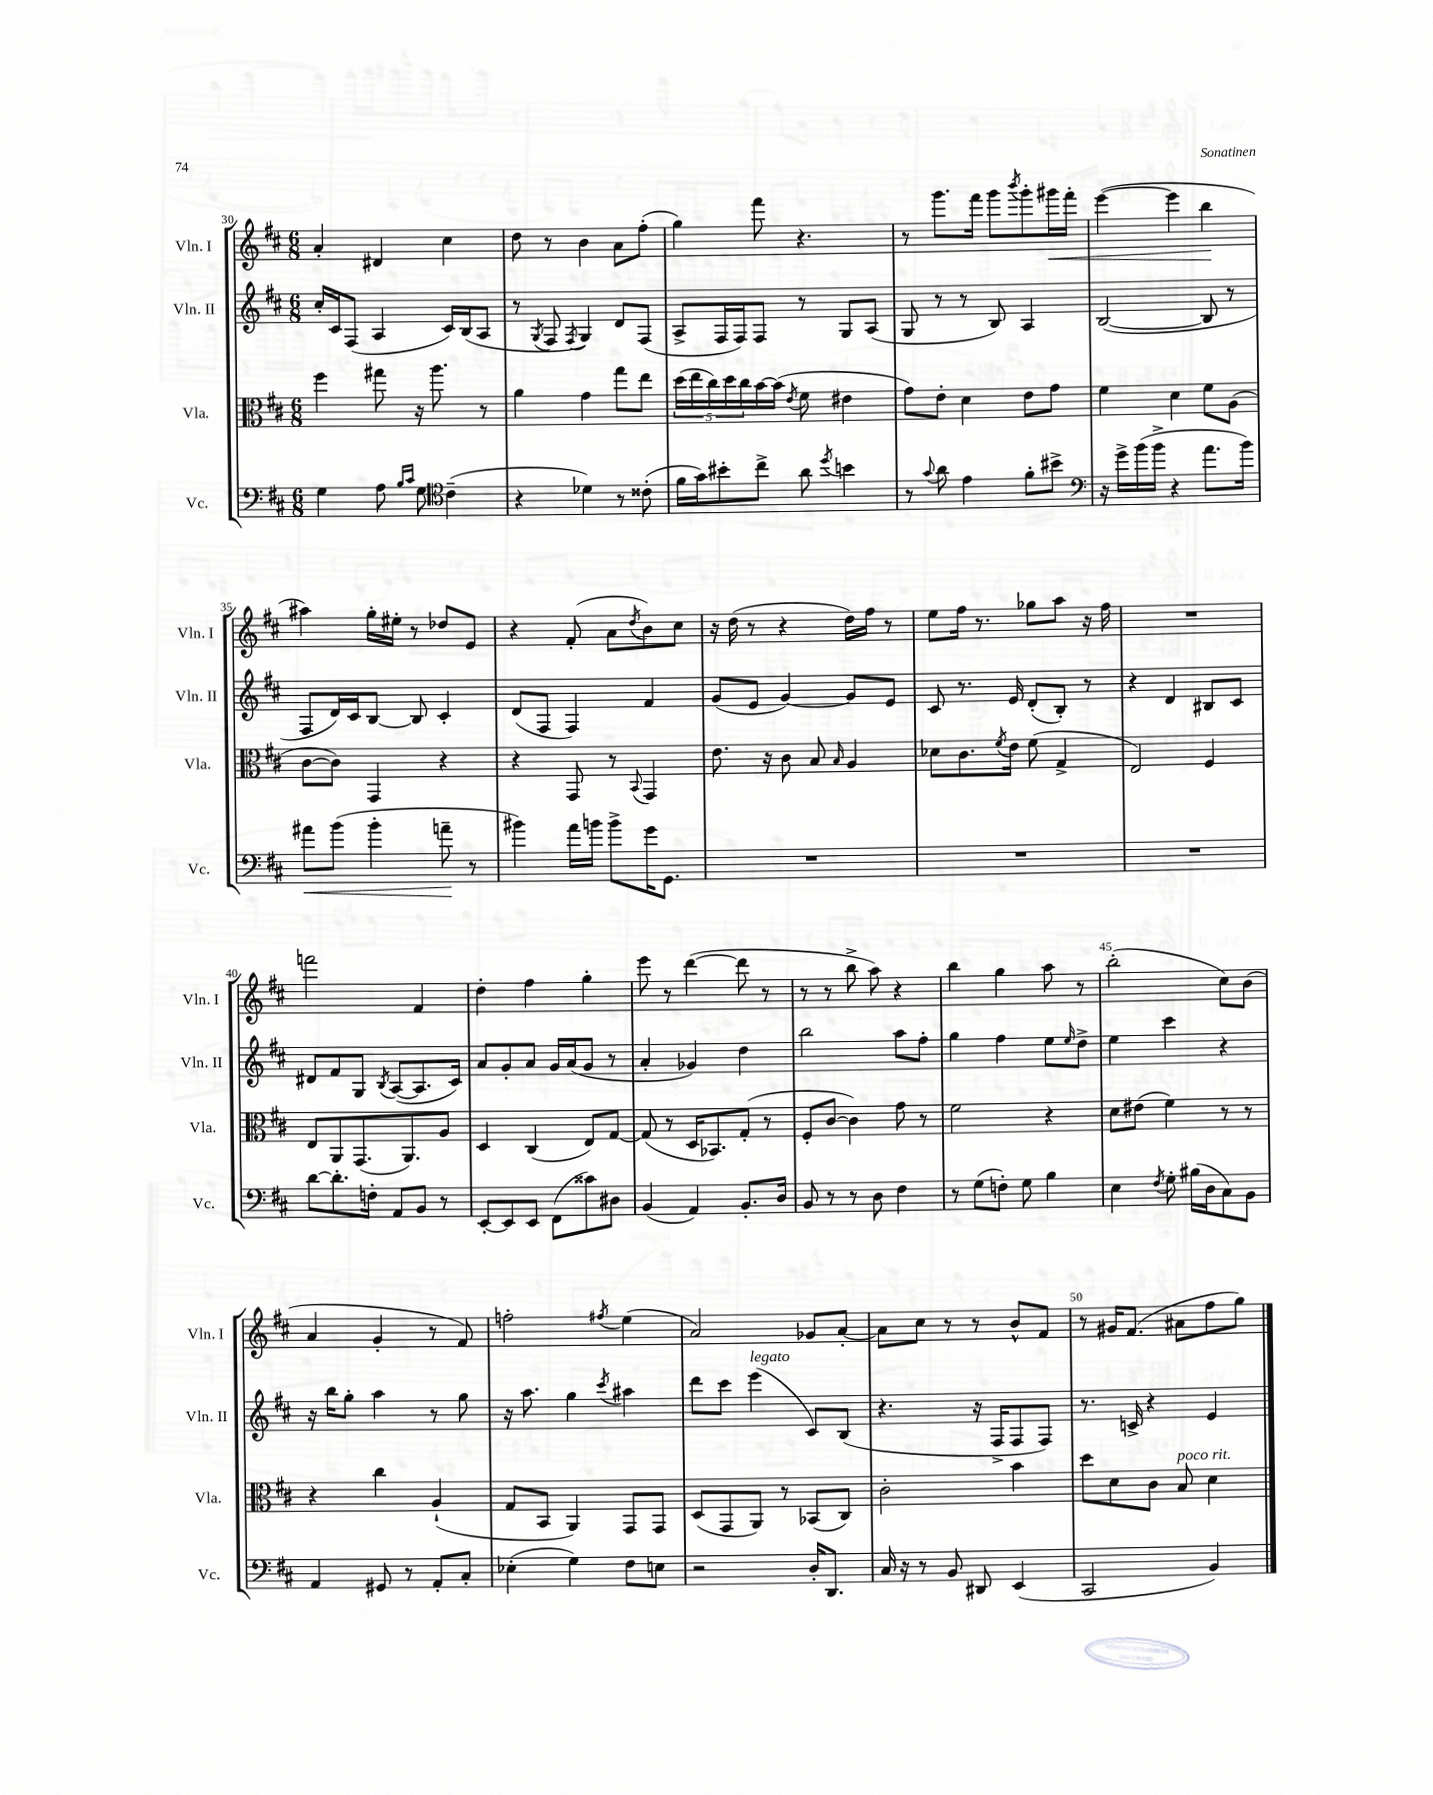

**kern	**dynam	**kern	**kern	**kern	**dynam
*part4	*part4	*part3	*part2	*part1	*part1
*staff4	*staff4	*staff3	*staff2	*staff1	*staff1
*I"Vc.	*	*I"Vla.	*I"Vln. II	*I"Vln. I	*
*I'Vc.	*	*I'Vla.	*I'Vln. II	*I'Vln. I	*
*clefF4	*	*clefC3	*clefG2	*clefG2	*
*k[f#c#]	*	*k[f#c#]	*k[f#c#]	*k[f#c#]	*
*M6/8	*	*M6/8	*M6/8	*M6/8	*
=30	=30	=30	=30	=30	=30
4G\	.	4ff#\	16cc#'/LL	4a'/	.
.	.	.	16c#/J	.	.
.	.	.	(8F#/J	.	.
8A\	.	8gg#X\	4A/	4d#X/	.
16qqB/LL	.	.	.	.	.
16qqc#/JJ	.	.	.	.	.
8G\	.	16r	.	.	.
.	.	8.aa\	.	.	.
*clefC4	*	*	*	*	*
(4c#~\	.	.	16c#/LL)	4cc#\	.
.	.	.	(16B/J	.	.
.	.	8r	8A/J	.	.
=31	=31	=31	=31	=31	=31
4r	.	4a\	8r	8dd\	.
.	.	.	8qG/	.	.
.	.	.	8F#/	8r	.
.	.	.	8qF#/	.	.
4d-X\)	.	4g\	4G/)	4b\	.
8r	.	8gg\L	8d/L	8a\L	.
(8c##X'\	.	8ee\J	(8F#/J	(8ff#'\J	.
=32	=32	=32	=32	=32	=32
16f#\LL	.	(20dd\LL	8A^/L	4gg\)	.
.	.	20ee\	.	.	.
16g\J)	.	.	.	.	.
.	.	20cc#\)	.	.	.
8b#X'\	.	.	16F#/L	.	.
.	.	20dd\	.	.	.
.	.	.	16F#/J)	.	.
.	.	20cc#\	.	.	.
8cc#^\J	.	[16b\	8F#/J	8fff#\	.
.	.	(16b\JJ]	.	.	.
.	.	8qe/	.	.	.
8a\	.	8f#\	8r	4.r	.
8qdd/	.	.	.	.	.
4bn\	.	4e#X\	8G/L	.	.
.	.	.	(8A/J	.	.
=33	=33	=33	=33	=33	=33
8r	.	8g\L)	8G/	8r	.
8qqg/	.	.	.	.	.
8a\	.	8e'\J	8r	8.ggg\L	.
4e\	.	4d\	8r	.	.
.	.	.	.	16fff#\Jk	.
.	.	.	8B/)	8ggg\L	.
.	.	.	.	8qbbb/	.
8f#'\L	.	8e\L	4A/	8ggg'\	.
!	!	!	!	!	!LO:HP:b
8b#X^\J	.	8g\J	.	16ggg#X\L	<
.	.	.	.	16fff#'\JJ	.
=34	=34	=34	=34	=34	=34
*clefF4	*	*	*	*	*
16r	.	4f#\	([2B/	([4eee\	.
16g^\LL	.	.	.	.	.
(16b\	.	.	.	.	.
16b^\JJ	.	.	.	.	.
4r	.	4d\	.	4eee\]	.
8.a\L	.	8f#\L	8B/]	4bb\	.
.	.	(8A\J	8r	.	.
16b\Jk)	.	.	.	.	.
.	.	.	.	.	[
!!LO:LB:g=z
=35	=35	=35	=35	=35	=35
!	!LO:HP:b	!	!	!	!
8a#X\L	<	[8c#\L	8F#/L	4aa#X\)	.
(8b\J	.	8c#\J])	16d/L)	.	.
.	.	.	16c#/J	.	.
4b'\	.	4GG/	[8B/J	16gg'\LL	.
.	.	.	.	16ee#X'\JJ	.
.	.	.	8B/]	8r	.
8an~\	.	4r	4c#'/	8dd-X/L	.
8r	[	.	.	8e/J	.
=36	=36	=36	=36	=36	=36
4b#X\)	.	4r	(8d/L	4r	.
.	.	.	8F#/J	.	.
16a\LL	.	8GG/	4F#/)	(8f#'/	.
16bn\JJ	.	.	.	.	.
8b^\L	.	8r	.	8a\L	.
.	.	8qqBB/	.	8qdd/	.
16g\K	.	4GG/	4f#/	8b\)	.
8.GG\J	.	.	.	.	.
.	.	.	.	8cc#\J	.
=37	=37	=37	=37	=37	=37
2.r	.	8.e\	(8g/L	16r	.
.	.	.	.	(16dd\	.
.	.	.	8e/J	8r	.
.	.	16r	.	.	.
.	.	8c#\	[4g/)	4r	.
.	.	8B/	.	.	.
.	.	16qqB/	.	.	.
.	.	4A/	8g/L]	16dd\LL)	.
.	.	.	.	16ff#\JJ	.
.	.	.	8e/J	8r	.
=38	=38	=38	=38	=38	=38
2.r	.	8d-X\L	8c#/	8ee\L	.
.	.	8.c#\	8.r	16ff#\Jk	.
.	.	.	.	8.r	.
.	.	8qf#/	.	.	.
.	.	16e\Jk	16e/	.	.
.	.	(8f#\	(8d'/L	8gg-X\L	.
.	.	4G^/	8B'/J)	8aa\J	.
.	.	.	8r	16r	.
.	.	.	.	16ff#\	.
=39	=39	=39	=39	=39	=39
2.r	.	2E/)	4r	2.r	.
.	.	.	4d/	.	.
.	.	4F#/	8B#X/L	.	.
.	.	.	8c#/J	.	.
!!LO:LB:g=z
=40	=40	=40	=40	=40	=40
[8d\L	.	8E/L	8d#X/L	2fffn\	.
8.d'\]	.	8AA/	8f#/	.	.
.	.	(8.GG/	8G/J	.	.
16Fn'\Jk	.	.	.	.	.
.	.	.	8qB/	.	.
8AA/L	.	.	([8A/L	.	.
.	.	8.AA/)	.	.	.
8BB/J	.	.	8.A/]	4f#/	.
8r	.	8A/J	.	.	.
.	.	.	16c#/Jk)	.	.
=41	=41	=41	=41	=41	=41
[8EE'/L	.	4D/	8a/L	4dd'\	.
8EE/]	.	.	8g'/	.	.
8EE/J	.	(4C#/	8a/J	4ff#\	.
(8FF#\L	.	.	16g/LL	.	.
.	.	.	(16a/J	.	.
8c##X\)	.	8E/L)	8g/J	4gg'\	.
8D#X\J	.	[8G/J	8r	.	.
=42	=42	=42	=42	=42	=42
(4BB/	.	(8G/]	4a'/	8eee\	.
.	.	8r	.	8r	.
4AA/)	.	16D/KL	4g-X/)	([4ddd\	.
.	.	8.BB-X/)	.	.	.
8.BB'/L	.	(8G'/J	4dd\	8ddd\]	.
.	.	8r	.	8r	.
16D/Jk	.	.	.	.	.
=43	=43	=43	=43	=43	=43
8BB/	.	8F#'/L	2bb\	8r	.
8r	.	[8c#/J	.	8r	.
8r	.	4c#\])	.	8bb^\	.
8D\	.	.	.	8aa\)	.
4F#\	.	8g\	8aa\L	4r	.
.	.	8r	8ff#'\J	.	.
=44	=44	=44	=44	=44	=44
8r	.	2f#\	4gg\	4bb\	.
(8G\L	.	.	.	.	.
8Fn'\J)	.	.	4ff#\	4gg\	.
8G\	.	.	.	.	.
4B\	.	4r	8ee\L	8aa\	.
.	.	.	16qqee/	.	.
.	.	.	8dd^\J	8r	.
=45	=45	=45	=45	=45	=45
4E\	.	8d\L	4ee\	(2bb'\	.
.	.	(8e#X\J	.	.	.
8qF#/	.	.	.	.	.
8G'\	.	4f#\)	4ccc#\	.	.
(16B#X\LL	.	.	.	.	.
16D\J	.	.	.	.	.
8C#\)	.	8r	4r	8cc#\L)	.
8BB\J	.	8r	.	(8b\J	.
!!LO:LB:g=z
=46	=46	=46	=46	=46	=46
4AA/	.	4r	16r	4a/	.
.	.	.	16bb\KL	.	.
.	.	.	8gg'\J	.	.
8GG#X/	.	4cc#\	4aa\	4g'/	.
8r	.	.	.	.	.
8AA'/L	.	(4A`/	8r	8r	.
8C#'/J	.	.	8gg\	8f#/)	.
=47	=47	=47	=47	=47	=47
(4E-X'\	.	8G/L	16r	2ffn'\	.
.	.	.	8.aa\	.	.
.	.	8BB/J	.	.	.
4G\)	.	4AA/)	4gg\	.	.
.	.	.	8qccc#/	8qff#X/	.
8F#\L	.	8GG/L	4aa#X\	(4ee\	.
8En\J	.	8GG/J	.	.	.
=48	=48	=48	=48	=48	=48
2r	.	(8D/L	8ddd\L	2a/)	.
.	.	8GG/	8ccc#\J	.	.
!	!	!	!LO:TX:a:i:t=legato	!	!
.	.	8AA/J)	(4eee\	.	.
.	.	8r	.	.	.
16D'/KL	.	(8BB-X/L	8c#/L)	8g-X/L	.
8.DD/J	.	.	.	.	.
.	.	8C#/J)	(8B/J	[8a'/J	.
=49	=49	=49	=49	=49	=49
16C#/	.	2c#'\	4.r	8a\L]	.
16r	.	.	.	.	.
8r	.	.	.	8cc#\J	.
8BB/	.	.	.	8r	.
8DD#X/	.	.	16r	8r	.
.	.	.	16F#^/KL	.	.
(4EE/	.	4b\	8F#/	8b^^/L	.
.	.	.	8F#/J)	8f#/J	.
=50	=50	=50	=50	=50	=50
2CC#/	.	8dd\L	8.r	8r	.
.	.	8d\	.	16g#X/KL	.
.	.	.	16cn^/	(8.f#/J	.
.	.	8c#\J	4r	.	.
!	!	!LO:TX:a:i:t=poco rit.	!	!	!
.	.	8B/	.	8a#X\L	.
4BB/)	.	4d\	4e/	8ff#\	.
.	.	.	.	8gg\J)	.
==	==	==	==	==	==
*-	*-	*-	*-	*-	*-
